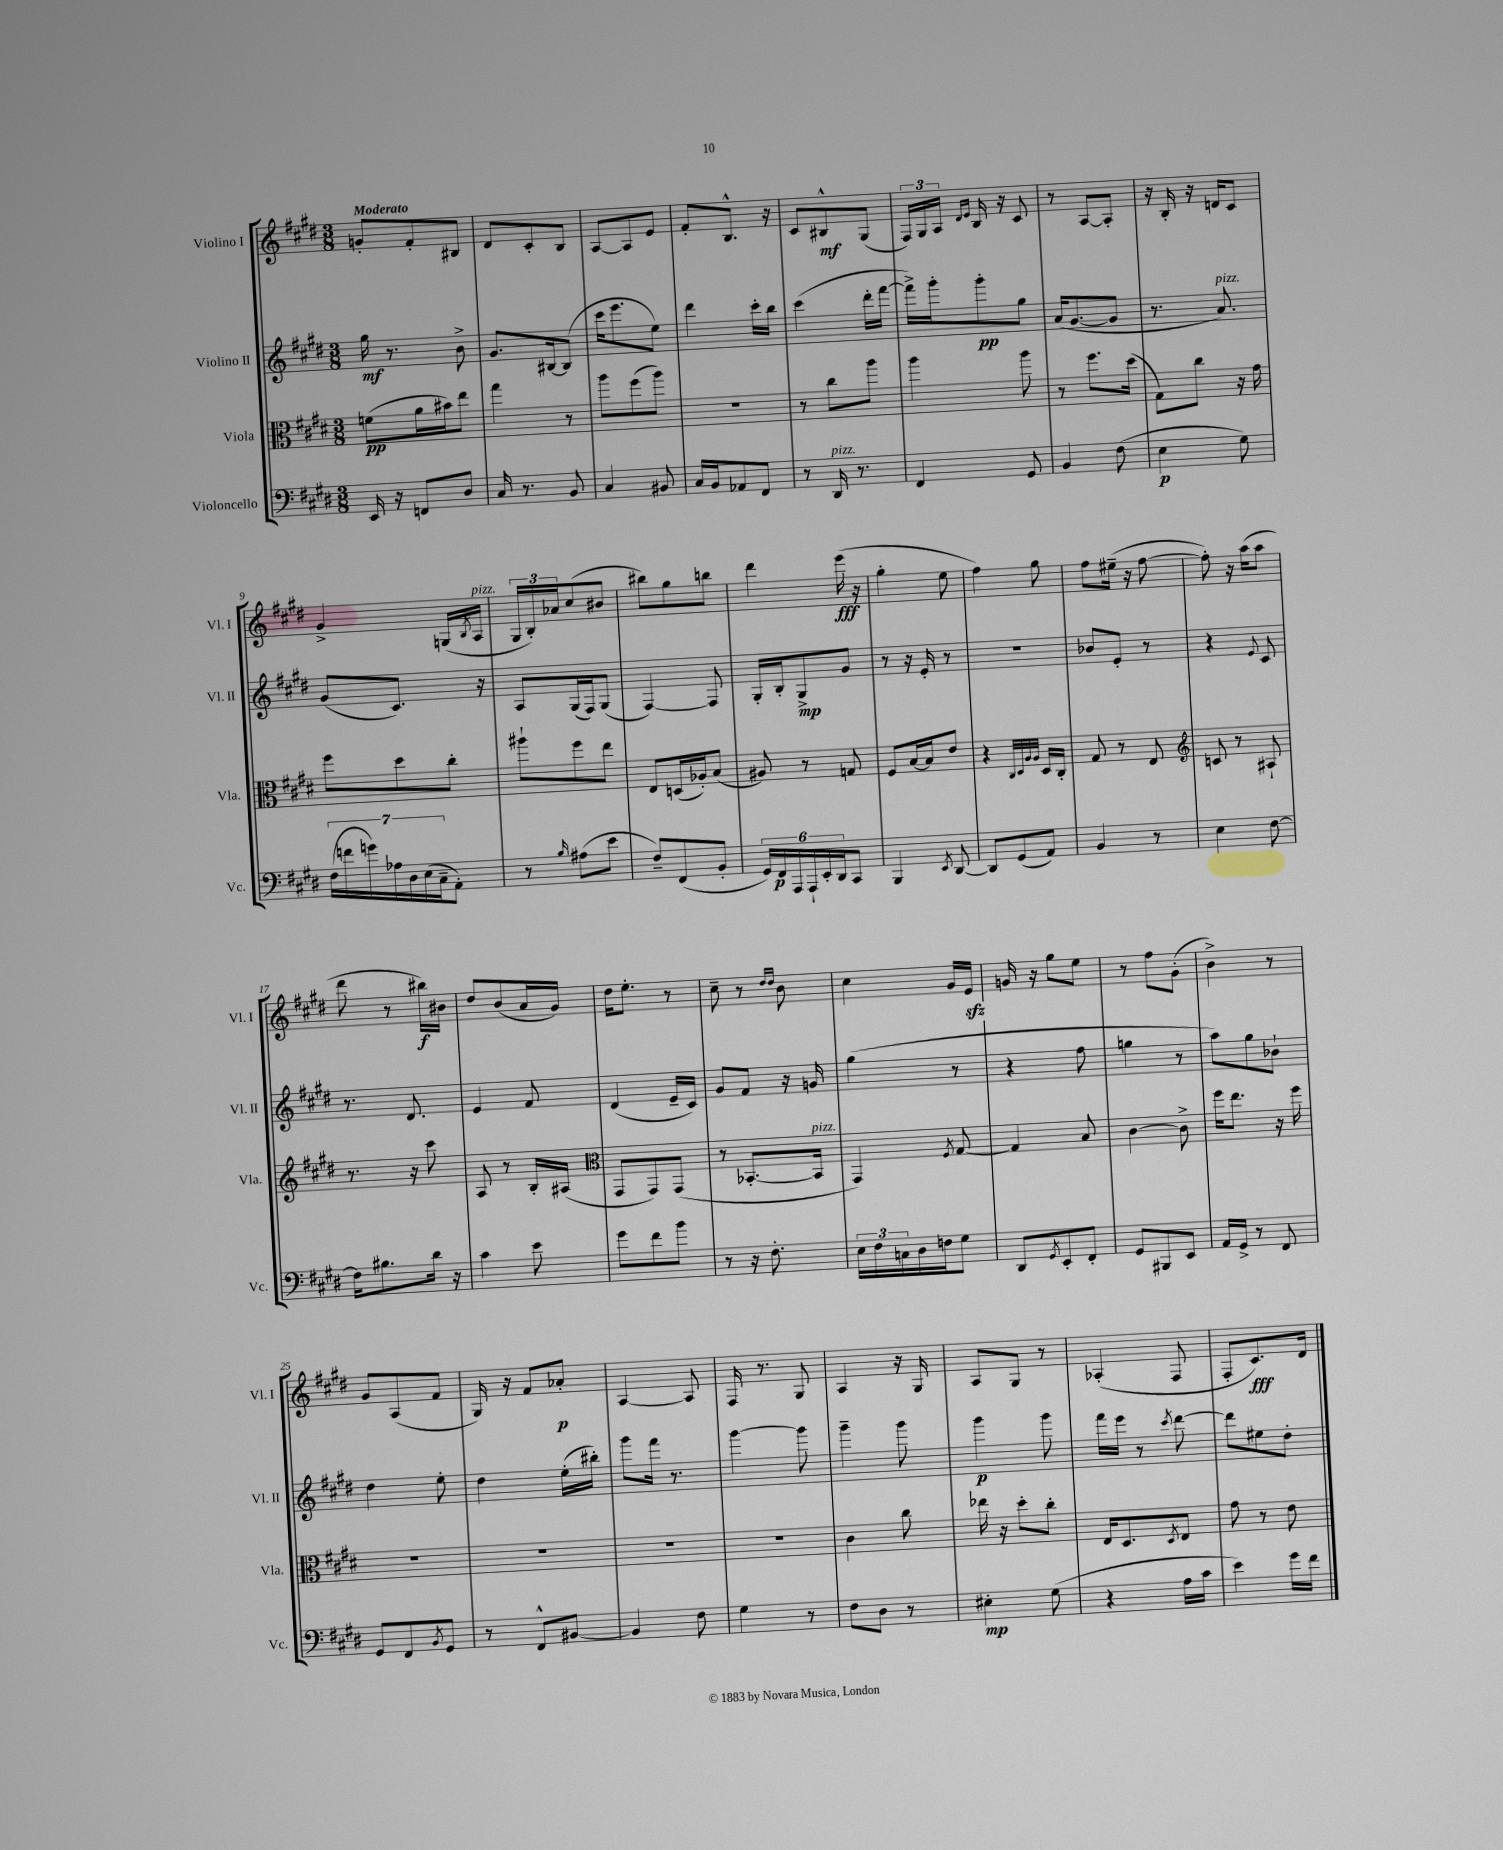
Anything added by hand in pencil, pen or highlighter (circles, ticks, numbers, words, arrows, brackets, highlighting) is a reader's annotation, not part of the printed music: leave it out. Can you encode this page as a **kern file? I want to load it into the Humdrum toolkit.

**kern	**dynam	**kern	**dynam	**kern	**dynam	**kern	**dynam
*part4	*part4	*part3	*part3	*part2	*part2	*part1	*part1
*staff4	*staff4	*staff3	*staff3	*staff2	*staff2	*staff1	*staff1
*I"Violoncello	*	*I"Viola	*	*I"Violino II	*	*I"Violino I	*
*I'Vc.	*	*I'Vla.	*	*I'Vl. II	*	*I'Vl. I	*
*clefF4	*	*clefC3	*	*clefG2	*	*clefG2	*
*k[f#c#g#d#]	*	*k[f#c#g#d#]	*	*k[f#c#g#d#]	*	*k[f#c#g#d#]	*
*M3/8	*	*M3/8	*	*M3/8	*	*M3/8	*
=1	=1	=1	=1	=1	=1	=1	=1
!	!	!	!	!	!	!LO:TX:a:B:t=Moderato	!
16EE/	.	(8fn\L	pp	16gg#\	mf	8gn'/L	.
16r	.	.	.	8.r	.	.	.
8FFn/L	.	16a\L	.	.	.	8f#'/	.
.	.	16b#X\J)	.	.	.	.	.
8D#/J	.	8ee\J	.	8b^\	.	8B#X/J	.
=2	=2	=2	=2	=2	=2	=2	=2
16C#/	.	4gg#\	.	8.g#/L	.	8d#/L	.
8.r	.	.	.	.	.	.	.
.	.	.	.	.	.	8c#'/	.
.	.	.	.	[16B#X/k	.	.	.
8BB/	.	8r	.	(8B#/J]	.	8B/J	.
=3	=3	=3	=3	=3	=3	=3	=3
4C#/	.	8aa\L	.	16ccc#\KL	.	[8A/L	.
.	.	.	.	8.eee\	.	.	.
.	.	(8ff#\	.	.	.	8A/]	.
8BB#X/	.	8aa\J)	.	8ee\J)	.	8e/J	.
=4	=4	=4	=4	=4	=4	=4	=4
16C#/LL	.	4.r	.	4ddd#\	.	8f#'/L	.
16BB/J	.	.	.	.	.	.	.
8AA-X/	.	.	.	.	.	8.B^^/J	.
8FF#/J	.	.	.	16ccc#'\LL	.	.	.
.	.	.	.	16bb\JJ	.	16r	.
=5	=5	=5	=5	=5	=5	=5	=5
8r	.	8r	.	(4ccc#\	.	8c#/L	.
!LO:TX:a:i:t=pizz.	!	!	!	!	!	!	!
16DD#/	.	8cc#\L	.	.	.	8B#X^^/	mf
8.r	.	.	.	.	.	.	.
.	.	8aa\J	.	16ddd#'\LL	.	(8G#/J	.
.	.	.	.	[16fff#\JJ	.	.	.
=6	=6	=6	=6	=6	=6	=6	=6
4FF#/	.	4aa\	.	16fff#^\LL])	.	24F#/LL)	.
.	.	.	.	.	.	24G#/	.
.	.	.	.	16ggg#'\J	.	.	.
.	.	.	.	.	.	24A/JJ	.
.	.	.	.	.	.	16qqd#/LL	.
.	.	.	.	.	.	16qqe/JJ	.
.	.	.	.	8ggg#'\	pp	16B/	.
.	.	.	.	.	.	16r	.
8GG#/	.	8aa\	.	8gg#\J	.	8c#/	.
=7	=7	=7	=7	=7	=7	=7	=7
4BB/	.	8r	.	(16a/KL	.	8r	.
.	.	.	.	[8.g#/	.	.	.
.	.	8.ff#\L	.	.	.	[8A/L	.
(8F#\	.	.	.	8g#/J]	.	8A'/J]	.
.	.	(16dd#\Jk	.	.	.	.	.
=8	=8	=8	=8	=8	=8	=8	=8
4E\	p	8G#\L)	.	8.r	.	16r	.
.	.	.	.	.	.	16B'/	.
.	.	8cc#\J	.	.	.	16r	.
!	!	!	!	!LO:TX:a:i:t=pizz.	!	!	!
.	.	.	.	8.a/)	.	16dn/KL	.
8G#\)	.	16r	.	.	.	8c#/J	.
.	.	16g#\	.	.	.	.	.
!!LO:LB:g=z
=9	=9	=9	=9	=9	=9	=9	=9
(28F#\LL	.	8ff#\L	.	(8g#/L	.	4g#^/	.
28fn\	.	.	.	.	.	.	.
28gn\)	.	.	.	.	.	.	.
28A-X\	.	.	.	.	.	.	.
.	.	8dd#\	.	8.c#/J)	.	.	.
28D#\	.	.	.	.	.	.	.
(28E\	.	.	.	.	.	.	.
28C#~\J	.	.	.	.	.	.	.
8AA'\J)	.	8cc#'\J	.	.	.	(16Gn/LL	.
.	.	.	.	.	.	8qB/	.
!	!	!	!	!	!	!LO:TX:a:i:t=pizz.	!
.	.	.	.	16r	.	16A/JJ	.
=10	=10	=10	=10	=10	=10	=10	=10
8r	.	8aa#X`\L	.	8A/L	.	24G#/LL	.
.	.	.	.	.	.	24B'/)	.
.	.	.	.	.	.	24a-X/J	.
16qqB/	.	.	.	.	.	.	.
(8A#X\L	.	8ff#\	.	(16G#/L	.	(8cc#/	.
.	.	.	.	16F#/J)	.	.	.
8e\J	.	8ee\J	.	(8G#/J	.	8b#X/J	.
=11	=11	=11	=11	=11	=11	=11	=11
8F#~/L)	.	8E/L	.	[4F#/)	.	8bb#X\L)	.
(8FF#/	.	(16Dn/L	.	.	.	8gg#\	.
.	.	16A-X'/J)	.	.	.	.	.
8BB'/J	.	(8B/J	.	8F#/]	.	8bbn\J	.
=12	=12	=12	=12	=12	=12	=12	=12
24GG#/LL)	.	8A#X/)	.	16G#'/LL	.	4ddd#\	.
24FF#/	p	.	.	.	.	.	.
.	.	.	.	16B'/J	.	.	.
24AAA/	.	.	.	.	.	.	.
24AAA`/	.	8r	.	8G#^/	mp	.	.
24EE'/	.	.	.	.	.	.	.
24DD#/J	.	.	.	.	.	.	.
8CC#/J	.	8Gn/	.	8g#/J	.	(16eee\	fff
.	.	.	.	.	.	16r	.
=13	=13	=13	=13	=13	=13	=13	=13
4BBB/	.	8F#/L	.	8r	.	4gg#'\	.
.	.	[16B/L	.	16r	.	.	.
.	.	16B/J]	.	16e'/	.	.	.
8qEE/	.	.	.	.	.	.	.
[8DD#/	.	8e/J	.	8r	.	8ee\	.
=14	=14	=14	=14	=14	=14	=14	=14
8DD#/L]	.	4r	.	4.r	.	4ff#\)	.
(8GG#/	.	.	.	.	.	.	.
.	.	32qqC#/LLL	.	.	.	.	.
.	.	32qqD#/	.	.	.	.	.
.	.	32qqA/	.	.	.	.	.
.	.	32qqA/JJJ	.	.	.	.	.
8AA/J)	.	16D#/LL	.	.	.	8gg#\	.
.	.	16C#'/JJ	.	.	.	.	.
=15	=15	=15	=15	=15	=15	=15	=15
4BB/	.	8G#/	.	8b-X/L	.	8ff#\L	.
.	.	8r	.	8e'/J	.	(16ee#X~\Jk	.
.	.	.	.	.	.	16r	.
8r	.	8E/	.	8r	.	[8ff#\	.
=16	=16	=16	=16	=16	=16	=16	=16
*	*	*clefG2	*	*	*	*	*
4E\	.	8cn/	.	4r	.	8ff#'\])	.
.	.	8r	.	.	.	16r	.
.	.	.	.	.	.	(16aa\KL	.
.	.	.	.	8qqe/	.	.	.
[8F#\	.	8A#X`/	.	8c#/	.	8aa\J	.
!!LO:LB:g=z
=17	=17	=17	=17	=17	=17	=17	=17
16F#\KL]	.	8.r	.	8.r	.	8ddd#\	.
8.B#X\	.	.	.	.	.	.	.
.	.	.	.	.	.	8r	.
.	.	16r	.	8.d#/	.	.	.
16d#\Jk	.	8ccc#\	.	.	.	16bb#X\LL)	f
16r	.	.	.	.	.	16b#X\JJ	.
=18	=18	=18	=18	=18	=18	=18	=18
4c#\	.	8A/	.	4e/	.	8dd#/L	.
.	.	8r	.	.	.	(8b/	.
8e\	.	16B'/LL	.	8f#/	.	16a/L	.
.	.	(16A#X/JJ	.	.	.	16g#/JJ)	.
=19	=19	=19	=19	=19	=19	=19	=19
*	*	*clefC3	*	*	*	*	*
8g#\L	.	8GG#/L	.	(4d#/	.	16dd#\KL	.
.	.	.	.	.	.	8.ee'\J	.
8f#\	.	8GG#/)	.	.	.	.	.
8b\J	.	(8GG#/J	.	16e~/LL	.	8r	.
.	.	.	.	16c#/JJ)	.	.	.
=20	=20	=20	=20	=20	=20	=20	=20
8r	.	8r	.	8g#/L	.	8cc#~\	.
16r	.	[8.BB-X'/L	.	8f#/J	.	8r	.
8.F#'\	.	.	.	.	.	.	.
.	.	.	.	.	.	16qqdd#/LL	.
.	.	.	.	.	.	16qqdd#/JJ	.
.	.	.	.	16r	.	8b\	.
!	!	!LO:TX:a:i:t=pizz.	!	!	!	!	!
.	.	16BB-/Jk]	.	16gn/	.	.	.
=21	=21	=21	=21	=21	=21	=21	=21
24E\LL	.	4GG#/)	.	(4gg#\	.	4cc#\	.
24F#\	.	.	.	.	.	.	.
24Cn\	.	.	.	.	.	.	.
16D#\	.	.	.	.	.	.	.
16Fn\J	.	.	.	.	.	.	.
.	.	8qF#/	.	.	.	.	.
8G#\J	.	[8G#/	.	8r	.	16g#/LL	.
.	.	.	.	.	.	16ezz/JJ	.
=22	=22	=22	=22	=22	=22	=22	=22
8DD#/L	.	4G#/]	.	4r	.	16gn/	.
.	.	.	.	.	.	16r	.
8qGG#/	.	.	.	.	.	.	.
8EE'/	.	.	.	.	.	8gg#\L	.
8FF#'/J	.	8B/	.	8ff#\	.	8ee\J	.
=23	=23	=23	=23	=23	=23	=23	=23
8GG#/L	.	[4c#\	.	4ggn\	.	8r	.
8BBB#X/	.	.	.	.	.	8ff#\L	.
8EE/J	.	8c#^\]	.	8r	.	(8g#'\J	.
=24	=24	=24	=24	=24	=24	=24	=24
16AA/LL	.	16ff#\KL	.	8aa\L)	.	4b^\)	.
16GG#^/JJ	.	8.ee\J	.	.	.	.	.
8r	.	.	.	8gg#\	.	.	.
8FF#/	.	16r	.	8b-X`\J	.	8r	.
.	.	16ff#\	.	.	.	.	.
!!LO:LB:g=z
=25	=25	=25	=25	=25	=25	=25	=25
8GG#/L	.	4.r	.	4dd#\	.	8g#/L	.
8FF#/	.	.	.	.	.	(8A/	.
8qBB/	.	.	.	.	.	.	.
8GG#/J	.	.	.	8ee'\	.	8f#/J	.
=26	=26	=26	=26	=26	=26	=26	=26
8r	.	4.r	.	4dd#\	.	16G#/)	.
.	.	.	.	.	.	16r	.
8FF#^^/L	.	.	.	.	.	8f#/L	.
[8BB#X/J	.	.	.	(16ee'\LL	.	8a-X'/J	p
.	.	.	.	16bb#X'\JJ)	.	.	.
=27	=27	=27	=27	=27	=27	=27	=27
4BB#/]	.	4.r	.	8ggg#\L	.	[4A/	.
.	.	.	.	16fff#\Jk	.	.	.
.	.	.	.	8.r	.	.	.
8F#\	.	.	.	.	.	8A/]	.
=28	=28	=28	=28	=28	=28	=28	=28
4G#\	.	4.r	.	[4ggg#\	.	16F#/	.
.	.	.	.	.	.	8.r	.
8r	.	.	.	8ggg#\]	.	8G#/	.
=29	=29	=29	=29	=29	=29	=29	=29
8F#\L	.	4c#\	.	4ggg#~\	.	4A/	.
8D#\J	.	.	.	.	.	.	.
8r	.	8cc#\	.	8ggg#\	.	16r	.
.	.	.	.	.	.	16G#/	.
=30	=30	=30	=30	=30	=30	=30	=30
4E#X'\	mp	16ee-X\	.	4ggg#\	p	8A/L	.
.	.	16r	.	.	.	.	.
.	.	8dd#'\L	.	.	.	8G#/J	.
(8G#\	.	8cc#'\J	.	8ggg#\	.	8r	.
=31	=31	=31	=31	=31	=31	=31	=31
4r	.	16E/KL	.	16fff#\LL	.	(4A-X'/	.
.	.	8.D#/	.	16eee\JJ	.	.	.
.	.	.	.	8r	.	.	.
.	.	8qD#/	.	8qccc#/	.	.	.
16A\LL	.	8E/J	.	[8ddd#\	.	8F#/	.
16c#\JJ	.	.	.	.	.	.	.
=32	=32	=32	=32	=32	=32	=32	=32
4e\)	.	8g#\	.	8ddd#\L]	.	8F#'/L	.
.	.	8r	.	8ee#X\	.	8.c#/)	fff
16g#\LL	.	8e\	.	8dd#'\J	.	.	.
16f#\JJ	.	.	.	.	.	16d#/Jk	.
==	==	==	==	==	==	==	==
*-	*-	*-	*-	*-	*-	*-	*-
